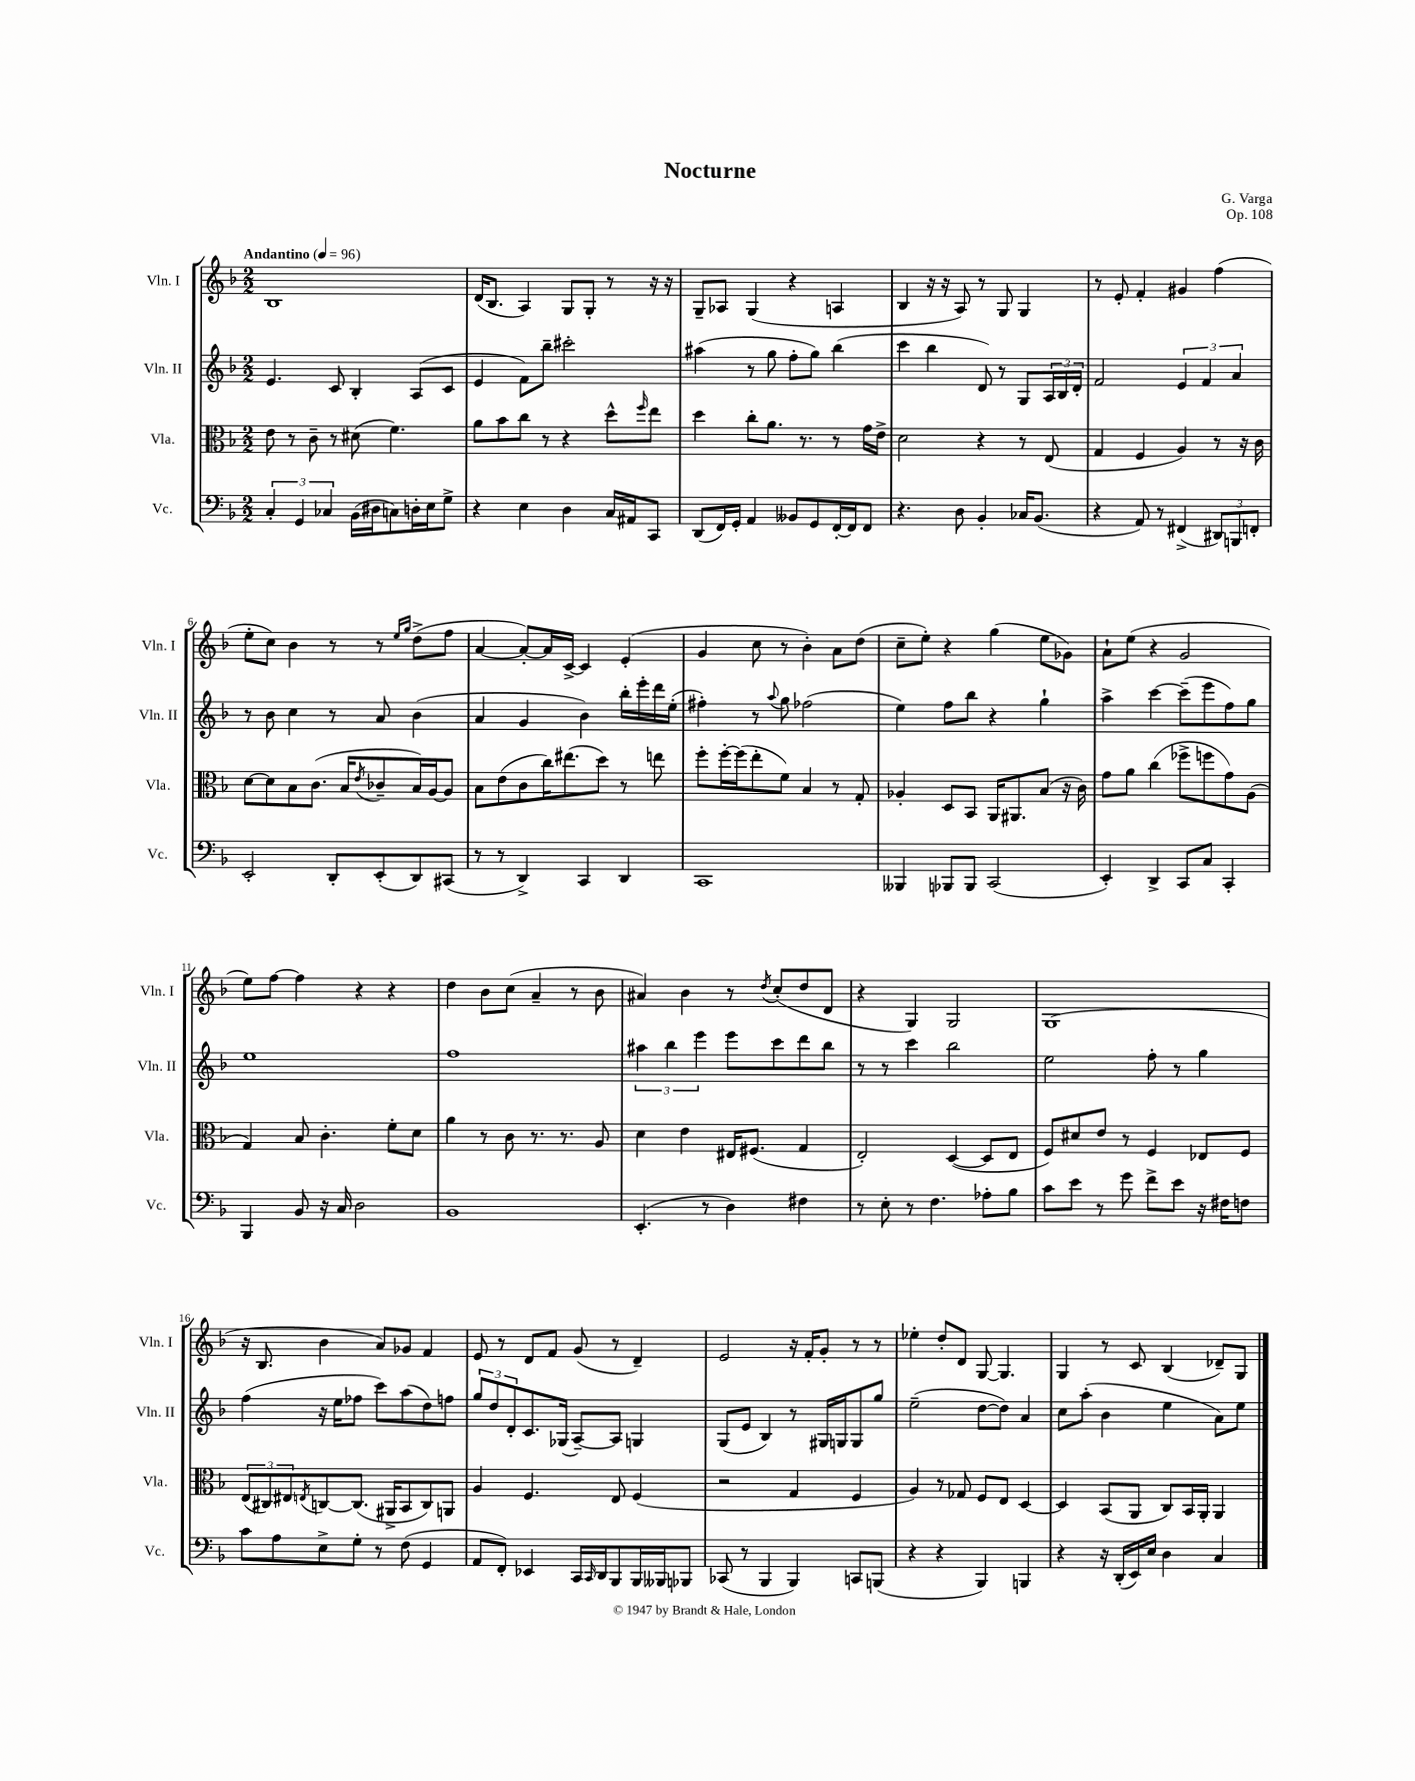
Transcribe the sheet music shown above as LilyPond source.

\header { title = "Nocturne" composer = "G. Varga" opus = "Op. 108" }
<<
\new StaffGroup <<
\new Staff = "s0" \with { instrumentName = "Vln. I" shortInstrumentName = "Vln. I" } {
    \clef treble \key f \major \numericTimeSignature \time 2/2 \tempo "Andantino" 4 = 96
    bes1 |
    d'16( bes8. a4) g8 g8-. r8 r16 r16 |
    g8-- aes8 g4( r4 a4 |
    bes4 r16 r16 a8) r8 g8 g4 |
    r8 e'8-. f'4-. gis'4 f''4( |
    e''8-. c''8) bes'4 r8 r8 \grace { e''16 g''16 } d''8->( f''8 |
    a'4~ a'8~-.) a'16 c'16~-> c'4 e'4-.( |
    g'4 c''8 r8 bes'4-.) a'8 d''8( |
    c''8-- e''8-.) r4 g''4( e''8 ges'8) |
    a'8-! e''8( r4 g'2 |
    e''8) f''8~ f''4 r4 r4 |
    d''4 bes'8 c''8( a'4-- r8 bes'8 |
    ais'4) bes'4 r8 \acciaccatura { d''8 } c''8-.( d''8 d'8 |
    r4 g4) g2 |
    g1( |
    r16 bes8. bes'4 a'8) ges'8 f'4 |
    e'8 r8 d'8 f'8 g'8( r8 d'4--) |
    e'2 r16 f'16-. g'8-. r8 r8 |
    ees''4-. d''8-. d'8 g8~ g4. |
    g4 r8 c'8 bes4( des'8--) g8 \bar "|." |
}
\new Staff = "s1" \with { instrumentName = "Vln. II" shortInstrumentName = "Vln. II" } {
    \clef treble \key f \major \numericTimeSignature \time 2/2
    e'4. c'8 bes4-. a8( c'8 |
    e'4 f'8) bes''8-- cis'''2-. |
    ais''4( r8 g''8 f''8-. g''8) bes''4( |
    c'''4 bes''4 d'8) r8 g8 \tuplet 3/2 { a16 bes16 d'16-. } |
    f'2 \tuplet 3/2 { e'4 f'4 a'4 } |
    r8 bes'8 c''4 r8 a'8 bes'4( |
    a'4 g'4 bes'4) bes''16-. e'''16-. d'''16 e''16-.( |
    fis''4-.) r8 \appoggiatura { a''8 } g''8 fes''2( |
    e''4) f''8 bes''8 r4 g''4-! |
    a''4-> c'''4~ c'''8--( e'''8 f''8) g''8 |
    e''1 |
    f''1 |
    \tuplet 3/2 { ais''4 bes''4 e'''4 } e'''8 c'''8 d'''8 bes''8 |
    r8 r8 c'''4 bes''2 |
    e''2 f''8-. r8 g''4 |
    f''4( r16 e''16 fes''8 c'''8) a''8( d''8) f''8 |
    \tuplet 3/2 { g''8 d''8 d'8-. } c'8. ges16( a8~--) a8 g4 |
    g8( e'8 bes4) r8 gis16 g16 g8 g''8 |
    e''2--( d''8~ d''8) a'4 |
    c''8 a''8-.( bes'4 e''4 a'8) e''8 \bar "|." |
}
\new Staff = "s2" \with { instrumentName = "Vla." shortInstrumentName = "Vla." } {
    \clef alto \key f \major \numericTimeSignature \time 2/2
    e'8 r8 c'8-- r8 dis'8( f'4.) |
    a'8 bes'8 c''8 r8 r4 d''8-^ \grace { f''16 } e''8 |
    d''4 c''8-. a'8. r8. r8 g'16 e'16-> |
    d'2 r4 r8 e8( |
    g4 f4 a4) r8 r16 c'16 |
    d'8~ d'8 bes8 c'8.( bes16 \acciaccatura { e'8 } ces'8-- bes16) a16~ a8 |
    bes8 e'8( c'8 c''16) eis''8.( d''8) r8 e''8 |
    f''8-. f''16~-. f''16( e''8-. f'8) bes4 r8 g8-. |
    aes4-. d8 bes,8 a,16 ais,8. bes8( r16 c'16) |
    g'8 a'8 c''4( fes''8-> f''8 g'8) a8( |
    g4) bes8 c'4.-. f'8-. d'8 |
    a'4 r8 c'8 r8. r8. a8 |
    d'4 e'4 eis16 fis8.( g4 |
    e2-.) d4~( d8 e8 |
    f8) dis'8 e'8 r8 f4 ees8 f8 |
    \tuplet 3/2 { e8( cis8) eis8 } \acciaccatura { e8 } c8~ c8.( ais,16-> bes,8 c8) a,8 |
    a4 f4. e8 f4( |
    r2 g4 f4 |
    a4) r8 ges8 f8 e8 d4~ |
    d4 bes,8( a,8 c8) bes,16 a,16-. a,4 \bar "|." |
}
\new Staff = "s3" \with { instrumentName = "Vc." shortInstrumentName = "Vc." } {
    \clef bass \key f \major \numericTimeSignature \time 2/2
    \tuplet 3/2 { c4-. g,4 ces4 } bes,16( dis16 c8) d16-. e16 g8-> |
    r4 e4 d4 c16 ais,16 c,8 |
    d,8( f,16) g,16-. a,4 beses,8 g,8 f,16~-. f,16 f,8 |
    r4. d8 bes,4-. ces16 bes,8.( |
    r4 a,8) r8 fis,4->( \tuplet 3/2 { dis,8) b,,8 f,8-. } |
    e,2-. d,8-. e,8-.( d,8) cis,8( |
    r8 r8 d,4->) c,4 d,4 |
    c,1 |
    beses,,4 bes,,8 bes,,8 c,2( |
    e,4-.) d,4-> c,8 c8 c,4-. |
    bes,,4 bes,8 r16 c16 d2 |
    bes,1 |
    e,4.-.( r8 d4) fis4 |
    r8 e8-. r8 f4. aes8-. bes8 |
    c'8 e'8 r8 g'8 f'8-> e'8 r16 fis16 f8 |
    c'8 a8 e8-> g8-. r8 f8( g,4 |
    a,8 f,8-.) ees,4 c,16 \grace { c,16 } d,16 bes,,8 bes,,16 beses,,16 bes,,8 |
    ces,8( r8 bes,,4 bes,,4) c,8 b,,8( |
    r4 r4 bes,,4) b,,4 |
    r4 r16 d,16-.( e,16) e16 d4 c4 \bar "|." |
}
>>
>>
